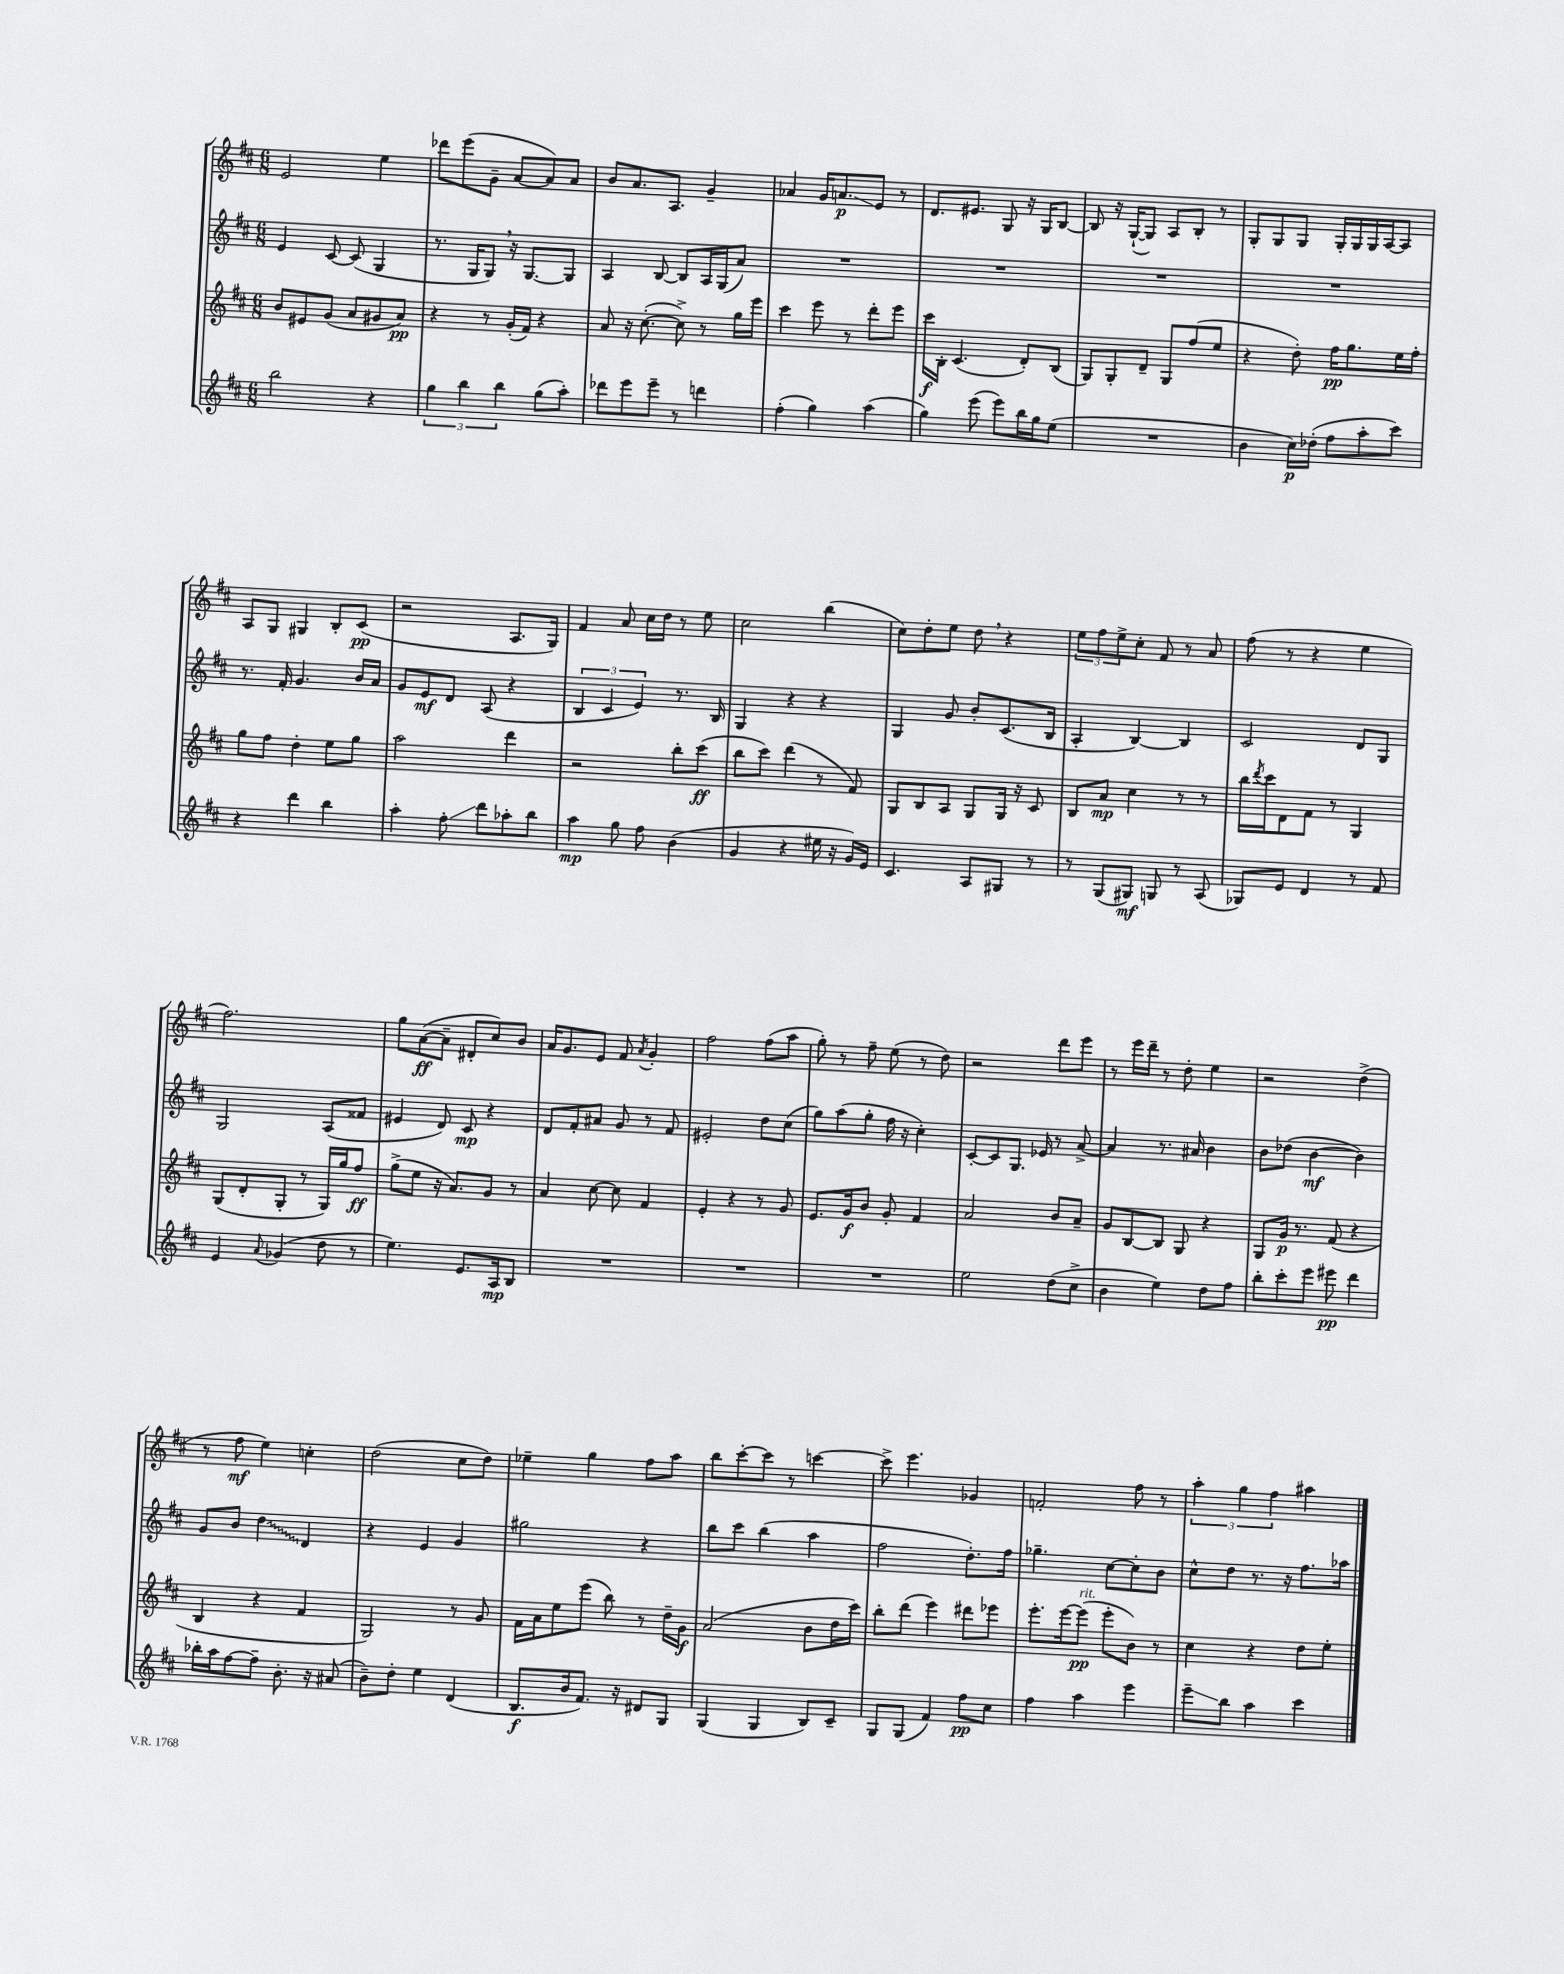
<<
\new StaffGroup <<
\new Staff = "s0" {
    \clef treble \key d \major \numericTimeSignature \time 6/8
    e'2 e''4 |
    des'''8 e'''8( g'8-- a'8~ a'8) a'8 |
    b'8 a'8. a8. g'4-- |
    aes'4 g'16 a'8.\glissando\p e'8 r8 |
    d'8. eis'8. g8 r16 g16 b8~ |
    b8 r16 g16~-!( g8) a8 b8-. r8 |
    g8-. g8 g8 g16-. g16 g16 a16~ a8 |
    a8 g8 gis4 b8-. cis'8\pp( |
    r2 a8. g16) |
    fis'4 a'8 cis''16 d''16 r8 e''8 |
    cis''2 b''4( |
    cis''8) d''8-. e''8 d''8 \breathe r4 |
    \tuplet 3/2 { e''8 fis''8 e''8-> } cis''8-. fis'8 r8 a'8 |
    fis''8( r8 r4 e''4 |
    fis''2.) |
    g''8 a'8~\ff( a'8-- dis'8-. cis''8) b'8 |
    a'16 g'8. e'8 fis'8 \acciaccatura { a'8 } g'4-. |
    fis''2 fis''8( a''8 |
    g''8-.) r8 fis''8-- e''8( r8 d''8) |
    r2 d'''8 e'''8 |
    r8 e'''16 d'''16-- r8 d''8-. e''4 |
    r2 d''4->( |
    r8 fis''8\mf e''4) c''4-. |
    d''2( cis''8 d''8) |
    ees''4-- g''4 fis''8 a''8 |
    b''8 cis'''8~-. cis'''8 r8 c'''4~ |
    c'''8-> e'''4. ges'4 |
    f'2-. fis''8 r8 |
    \tuplet 3/2 { a''4-. g''4 fis''4 } ais''4 \bar "|." |
}
\new Staff = "s1" {
    \clef treble \key d \major \numericTimeSignature \time 6/8
    e'4 cis'8~ cis'8( g4 |
    r8. g16 g8) \breathe r16 g8.~ g8 |
    a4 b8~ b8 a16 g16( a'8) |
    R2. |
    R2. |
    R2. |
    R2. |
    r8. fis'16-. g'4. b'16 a'16 |
    g'8 e'8\mf d'8 a8( r4 |
    \tuplet 3/2 { b4 cis'4 e'4) } r8. b16 |
    g4 r4 r4 |
    g4 g'8 b'8-. cis'8.( b16 |
    a4-. b4~) b4 |
    cis'2 d'8 g8 |
    g2 a8( fisis'8 |
    eis'4 d'8) cis'8\mp r4 |
    d'8 fis'8-. ais'8 g'8 r8 fis'8 |
    eis'2-. d''8 cis''8( |
    g''8) a''8( g''8-. fis''16 r16 cis''4-.) |
    cis'8~-. cis'8 g8. ees'16 r8 a'8~-> |
    a'4 r8. ais'16 b'4 |
    b'8 des''8( b'4~\mf b'4) |
    g'8 b'8 \once \override Glissando.style = #'zigzag d''4\glissando d'4 |
    r4 e'4 g'4 |
    gis''2 r4 |
    b''8 cis'''8 b''4( a''4 |
    fis''2 d''8.-.) fis''16 |
    ges''4.-- cis''8~ cis''8-. b'8 |
    cis''8-^ d''8 r8. r16 fis''8. aes''16 \bar "|." |
}
\new Staff = "s2" {
    \clef treble \key d \major \numericTimeSignature \time 6/8
    b'8 eis'8 g'8( a'8 gis'8 a'8\pp) |
    r4 r8 g'16-.( fis'16) r4 |
    a'8 r16 cis''8.~-.( cis''8->) r8 g''16 e'''16 |
    cis'''4 e'''8 r8 d'''8-. e'''8 |
    cis'''16\f b16-. cis'4.( d'8-.) b8( |
    g8) g8-. d'8-- g8 fis''8( e''8 |
    r4 d''8-.) fis''16\pp g''8. e''16 fis''16-. |
    g''8 fis''8 d''4-. e''8 g''8 |
    a''2 d'''4 |
    r2 b''8-. cis'''8\ff( |
    b''8 cis'''8) d'''4( r8 fis'8) |
    g8 b8 a8 g8 g16 r16 cis'8 |
    b8 a'8\mp cis''4 r8 r8 |
    b''16 \acciaccatura { d'''8 } cis'''16 d'8 fis'8 r8 g4 |
    g8( d'8-. g8-. r8 g16) g''16 fis''8\ff |
    g''8->( e''8 r16 a'8.) g'8 r8 |
    a'4 cis''8~ cis''8 fis'4 |
    e'4-. r4 r8 g'8 |
    e'8. g'16\f b'8 g'8-. fis'4 |
    a'2 b'8 a'8-- |
    g'8 b8~ b8 g8 r4 |
    g8 g'16\p r8. fis'8( r4 |
    b4 r4 fis'4 |
    g2) r8 g'8 |
    fis'16 a'16 e''8 e'''8( b''8) r8 d''16-- g'16\f |
    a'2( b'8 d''16 cis'''16) |
    b''8-. d'''8( e'''4) dis'''8 ees'''8 |
    e'''8.-. e'''16~ e'''8\pp^\markup { \italic "rit." }( e'''8-. b'8) r8 |
    cis''4 r4 d''8 e''8-. \bar "|." |
}
\new Staff = "s3" {
    \clef treble \key d \major \numericTimeSignature \time 6/8
    b''2 r4 |
    \tuplet 3/2 { g''4 b''4 b''4 } g''8( a''8-.) |
    des'''8 e'''8 e'''8-- r8 d'''4 |
    fis''4-.( g''4) a''4( |
    g''4) e'''8( e'''8) b''16 g''16 e''8( |
    R2. |
    b'4 cis''16\p) des''16-.( fis''8 a''8-. cis'''8) |
    r4 d'''4 b''4 |
    a''4-. fis''8-.\glissando d'''8 aes''8-. b''8 |
    a''4\mp g''8 fis''8 b'4( |
    g'4 r4 eis''16 r16 g'16) e'16 |
    cis'4. a8 gis8 r8 |
    r8 g8( gis8\mf) g8 r8 a8( |
    ges8) e'8 d'4 r8 fis'8 |
    e'4 \appoggiatura { a'8 } ges'4( d''8 r8 |
    e''4.) e'8. a16\mp b8 |
    R2. |
    R2. |
    R2. |
    e''2 d''8( cis''8-> |
    b'4 e''4) d''8 fis''8 |
    b''8-. cis'''8-. e'''8 eis'''8\pp d'''4 |
    bes''16-. a''16 fis''8~ fis''8-- b'8.-. r16 ais'8( |
    b'8--) d''8-. e''4 d'4( |
    b8.\f b'16 fis'8.) r16 dis'8 g8 |
    g4( g4 b8) cis'8-- |
    g8 g8( fis'4) fis''8\pp cis''8 |
    fis''4 a''4 e'''4 |
    e'''8--\glissando b''8 a''4 cis'''4 \bar "|." |
}
>>
>>
\layout { \context { \Score \remove "Bar_number_engraver" } }
